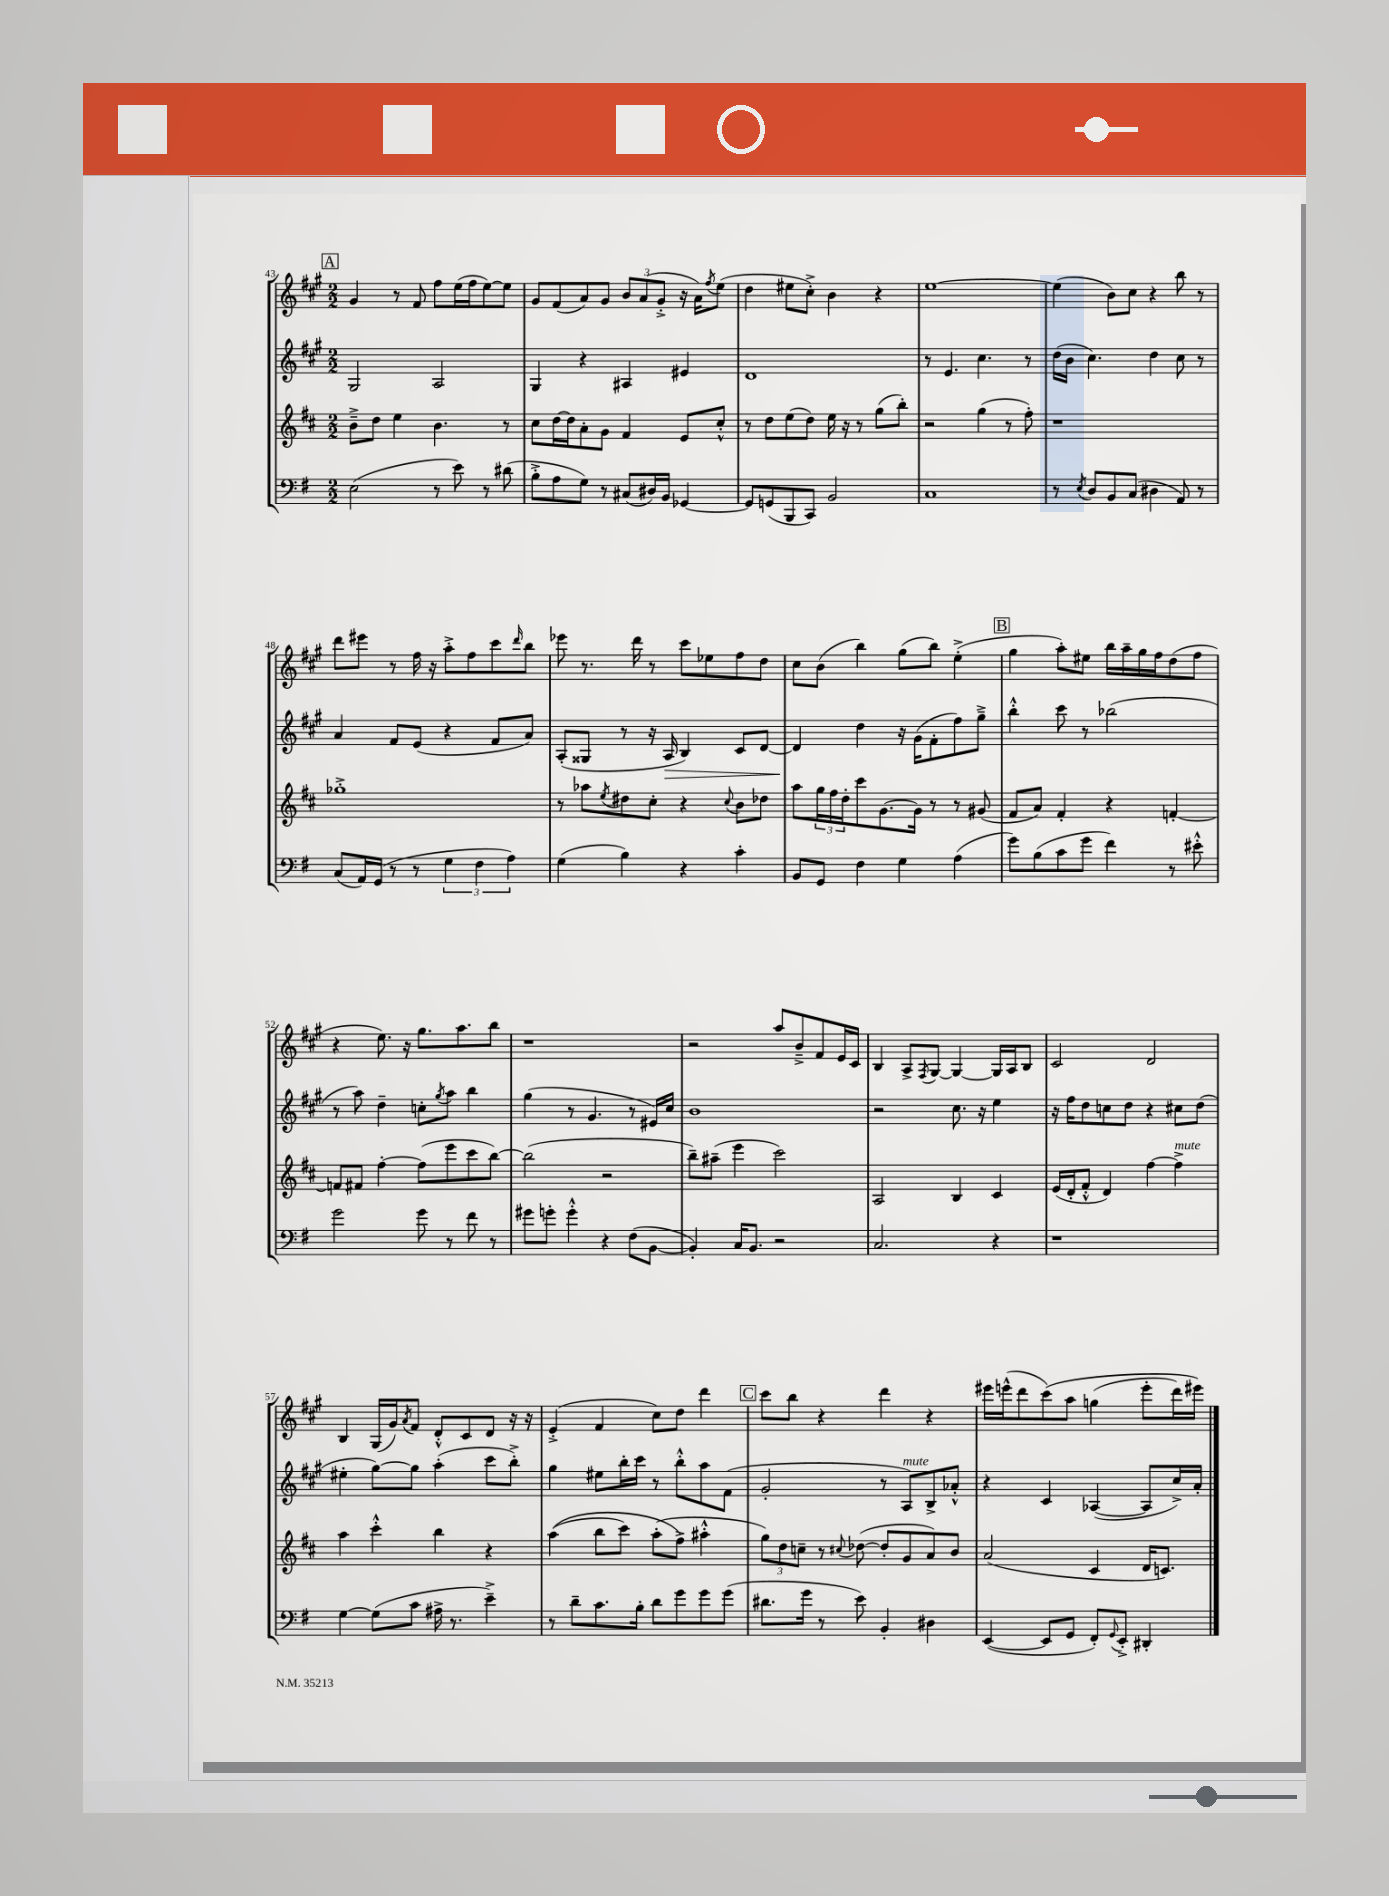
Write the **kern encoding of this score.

**kern	**kern	**kern	**kern
*staff4	*staff3	*staff2	*staff1
*clefF4	*clefG2	*clefG2	*clefG2
*k[f#]	*k[f#c#]	*k[f#c#g#]	*k[f#c#g#]
*M2/2	*M2/2	*M2/2	*M2/2
(2E	8b~^	2G#	4g#
.	8dd	.	.
.	4ee	.	8r
.	.	.	8f#
8r	4.b	2A	8ff#
8e)	.	.	(16ee
.	.	.	16ff#
8r	.	.	[8ee)
(8d#	8r	.	8ee]
=	=	=	=
8B'^	8cc#	4G#	8g#
8A	[16dd	.	(8f#
.	16dd]	.	.
8G)	8a'	4r	8a)
8r	8g	.	8g#
(8C#	4f#	4A#	12b
.	.	.	(12a
16D#)	.	.	.
.	.	.	12g#'^
16BB	.	.	.
[4GG-	8e	4e#	16r
.	.	.	16a)
.	.	.	8qff#
.	8cc#'^^	.	(8ee
=	=	=	=
8GG-]	8r	1d	4dd
(8GG	8dd	.	.
8BBB	(8ee	.	8ee#
8CC)	8dd)	.	8cc#'^)
2BB	16ee	.	4b
.	16r	.	.
.	8r	.	.
.	(8gg	.	4r
.	8bb')	.	.
=	=	=	=
1C	2r	8r	[1ee
.	.	4.e	.
.	(4gg	4.cc#	.
.	8r	.	.
.	8ff#')	8r	.
=	=	=	=
8r	1r	(16dd	(4ee]
.	.	16b	.
8qE	.	.	.
8D	.	4.cc#)	.
8BB	.	.	8b)
(8C	.	.	8cc#
4D#	.	4dd	4r
8AA)	.	8cc#	8bb
8r	.	8r	8r
=	=	=	=
(8C	1gg-'^	4a	8ddd
16AA)	.	.	8eee#
(16GG	.	.	.
8r	.	8f#	8r
8r	.	(8e	16ff#
.	.	.	16r
6G	.	4r	8aa'^
.	.	.	8ff#
6F#	.	.	.
.	.	8f#	8ccc#
6A)	.	.	.
.	.	.	16qqddd
.	.	8a)	8bb
=	=	=	=
(4G	8r	(8A'	8eee-
.	8aa-	8G##	8.r
.	8qee	.	.
4B)	8dd#	8r	.
.	.	.	16ddd
.	8cc#'	16r	8r
.	.	16A	.
4r	4r	4B)	8ccc#
.	.	.	8ee-
.	8qqcc#	.	.
4c'	8b	8c#	8ff#
.	8dd-	[8d	8dd
=	=	=	=
8BB	8aa	4d]	8cc#
8GG	24gg	.	(8b
.	24ff#	.	.
.	24dd'	.	.
4F#	8ccc#	4dd	4bb)
.	[8.g	.	.
4G	.	16r	(8gg#
.	16g]	(16g#	.
.	8r	8f#'	8bb)
(4A	8r	8ff#)	(4ee'^
.	(8g#	8gg#~^	.
=	=	=	=
8g)	8f#	4bb'^^	4gg#
(8B	8a)	.	.
8c	4f#'	8ccc#	8aa')
8g	.	8r	8ee#
4f#)	4r	(2bb-	16bb
.	.	.	16aa~
.	.	.	16gg#
.	.	.	16ff#
8r	[4f'	.	(8dd
8e#'^^	.	.	8ff#
=	=	=	=
2g	8f]	8r	4r
.	8f#	8aa)	.
.	[4ff#'	4dd~	8.ee)
.	.	.	16r
8g	(8ff#]	8cc'	8.gg#
.	.	8qgg#	.
8r	8eee	8aa	.
.	.	.	8.aa
8f#	8ccc#	4bb	.
8r	[8bb)	.	8bb
=	=	=	=
8g#	(2bb]	(4gg#	1r
8g'	.	.	.
4g'^^	.	8r	.
.	.	4.g#	.
4r	2r	.	.
(8F#	.	8r	.
[8BB	.	16e#)	.
.	.	16cc#	.
=	=	=	=
4BB'])	8bb~)	1b	2r
.	(8aa#~	.	.
16C	4eee	.	.
8.BB	.	.	.
2r	2ccc#)	.	8aa
.	.	.	8b~^
.	.	.	8f#
.	.	.	16e
.	.	.	16c#
=	=	=	=
2.C	2A	2r	4B
.	.	.	8A^
.	.	.	8qF#
.	.	.	[8G#
.	4B	8.cc#	4G#_
.	.	16r	.
4r	4c#	4ee	16G#]
.	.	.	16A
.	.	.	8B
=	=	=	=
1r	(16e	16r	2c#
.	16d'	16ff#	.
.	8f#'^^	8dd	.
.	4d)	8cc	.
.	.	8dd	.
.	[4ff#	4r	2d
.	4ff#^]	8cc#	.
.	.	(8dd	.
=	=	=	=
[4G	4aa	4ee#'	4B
(8G]	4ccc#'^^	[8gg#)	(16G#
.	.	.	16g#)
.	.	.	8qa
8c	.	8gg#]	8f#
16A#^	4bb	(4aa'	8d'^^
8.r	.	.	.
.	.	.	8c#
4e~^)	4r	8ccc#	8d
.	.	8bb'^)	16r
.	.	.	16r
=	=	=	=
8r	&((4aa	4gg#	(4e'^
8d~	.	.	.
8.c	8bb	8ee#	4f#
.	8ccc#)	16bb'	.
16B'	.	16ccc#	.
8d	(8aa'	8r	8cc#)
8g	8ff#^&)	8bb'^^	8dd
8g	4aa#'^^	8aa	4ddd
(8g	.	(8f#	.
=	=	=	=
8.d#	12gg)	2g#'	8ccc#
.	12dd	.	.
.	.	.	8bb
.	12cc~	.	.
16g	.	.	.
8r	8r	.	4r
.	8qqcc#	.	.
8e)	([8dd-	.	.
4BB'	8dd-']	8r	4ddd
.	8g	8A)	.
4D#	8a)	8B^	4r
.	8b	8a-'^^	.
=	=	=	=
([4EE	(2a	4r	16eee#
.	.	.	(16eee^^
.	.	.	8ddd
8EE]	.	4c#	&(8ccc#)
8GG	.	.	8aa
8FF#')	4c#	([4A-	(4gg
8qqGG	.	.	.
8EE'^	.	.	.
4DD#'	16d	8A-]	8eee'
.	8.c)	.	.
.	.	16cc#^)	16ddd)
.	.	16a'	16eee#&)
==	==	==	==
*-	*-	*-	*-
